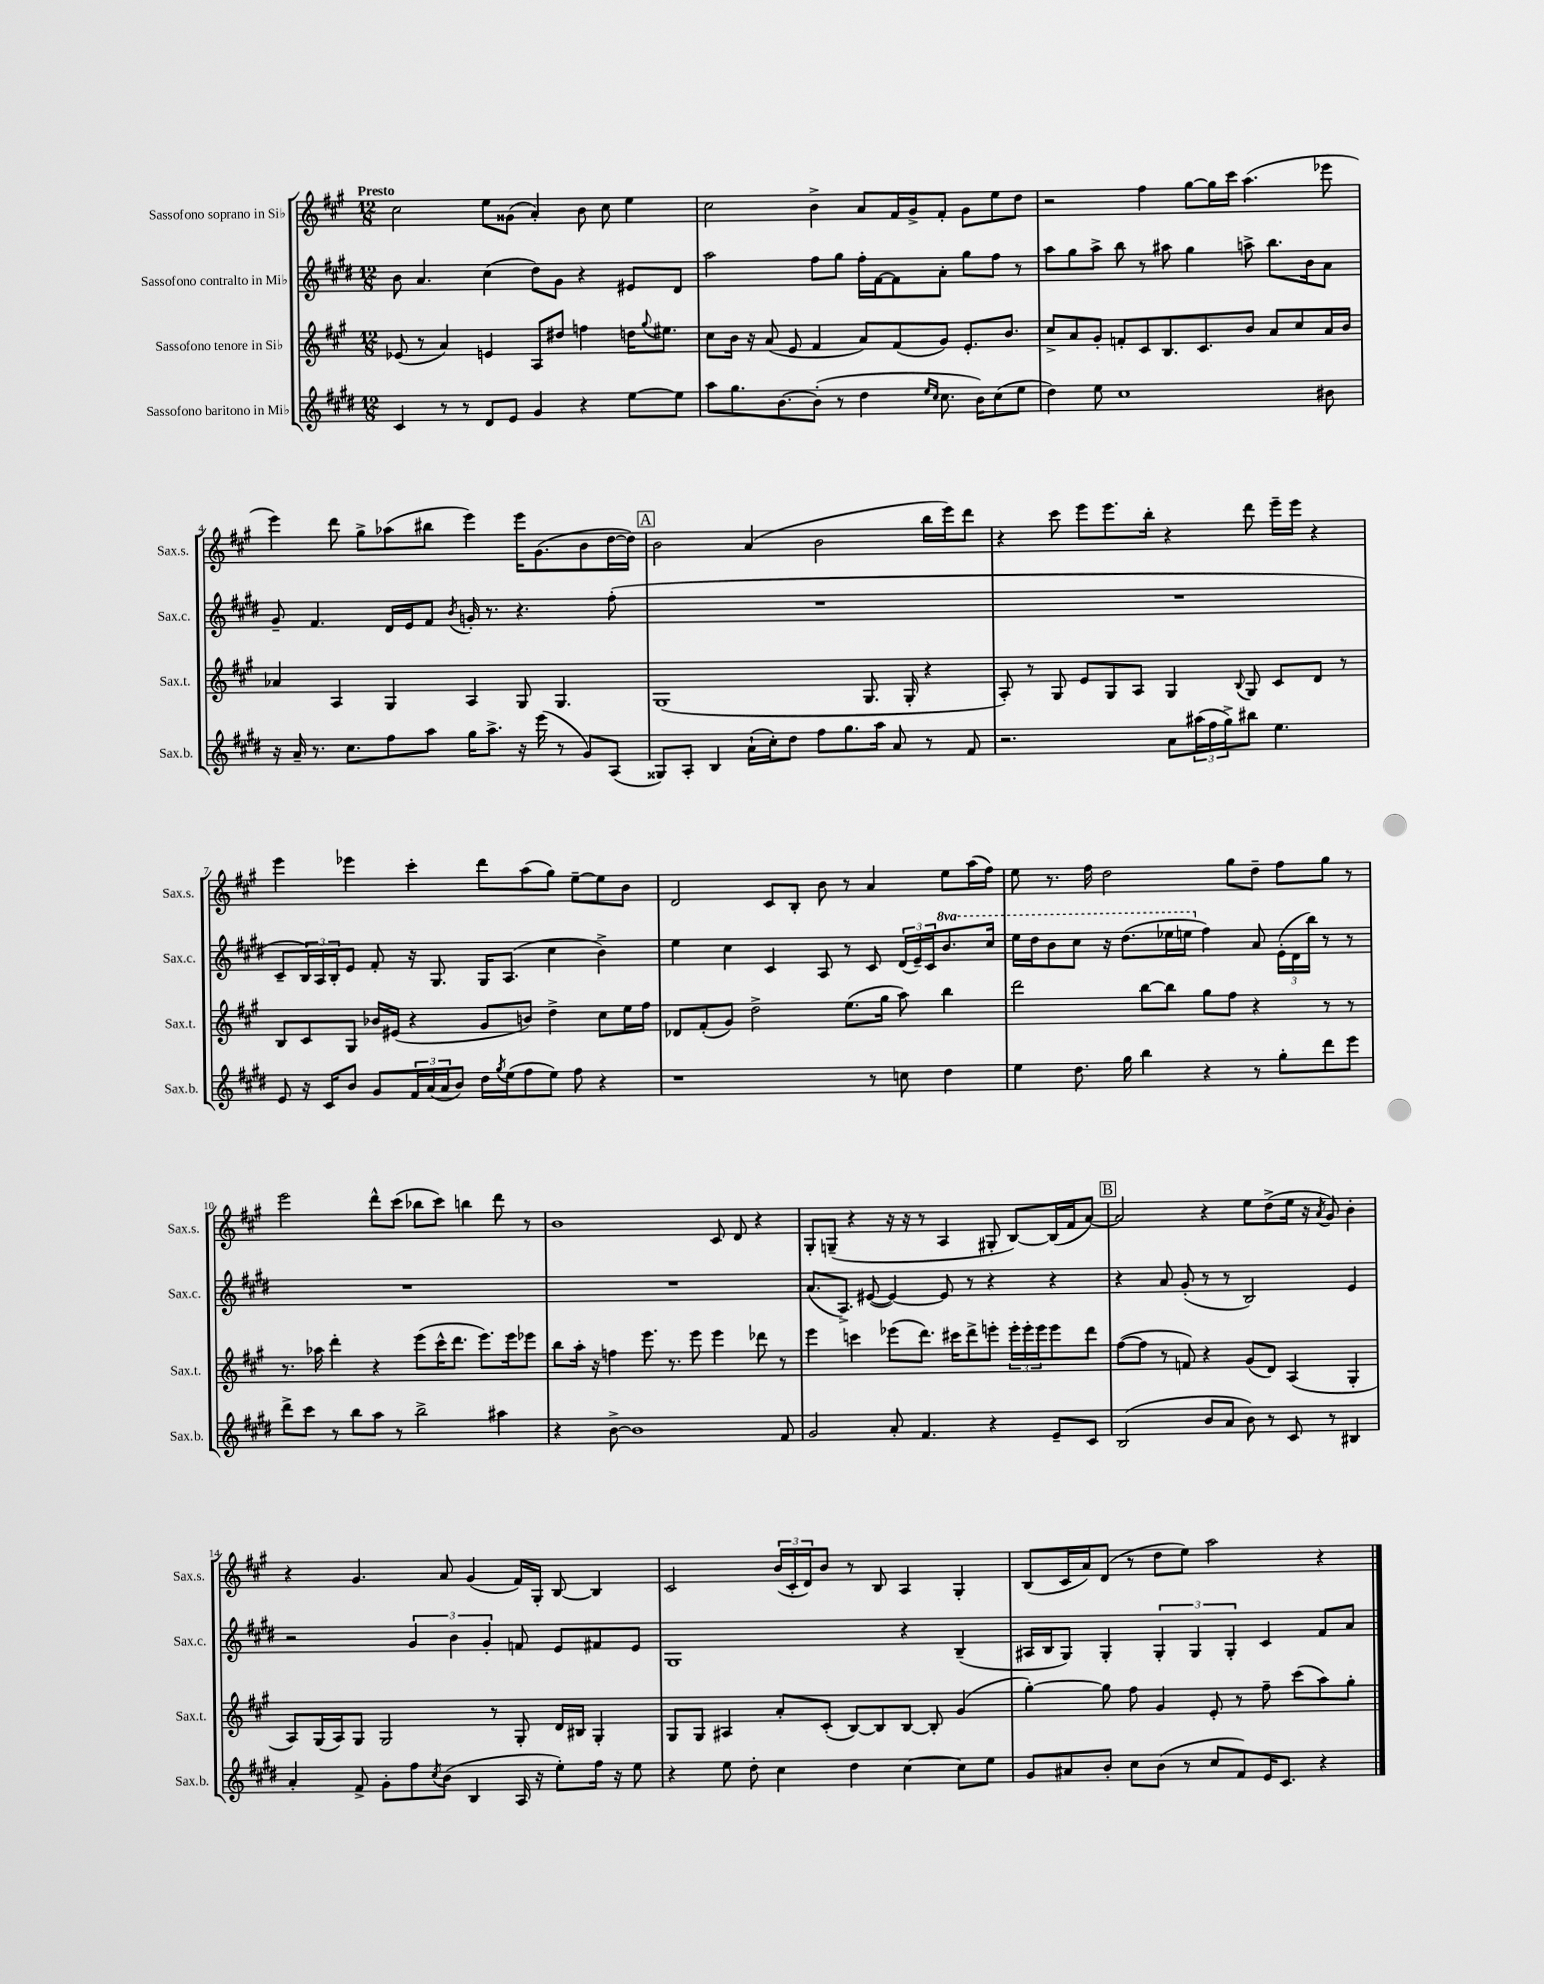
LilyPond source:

<<
\new StaffGroup <<
\new Staff = "s0" \with { instrumentName = "Sassofono soprano in Sib" shortInstrumentName = "Sax.s." } {
    \clef treble \key a \major \numericTimeSignature \time 12/8 \tempo "Presto"
    cis''2 e''8 gisis'8( a'4-.) b'8 cis''8 e''4 |
    cis''2 b'4-> a'8 fis'16 gis'16-> fis'8-. gis'8 e''8 d''8 |
    r2 fis''4 gis''8~ gis''16 cis'''16 a''4.( ees'''8 |
    e'''4) d'''8 gis''8-> aes''8( bis''8 e'''4) e'''16 gis'8.( b'8 d''16~ d''16) |
    \mark \markup { \box "A" } b'2 a'4( b'2 b''16 e'''16) d'''8 |
    r4 cis'''8 e'''8 e'''8. b''16-. r4 d'''8 e'''16-- e'''16 r4 |
    e'''4 ees'''4 cis'''4-. d'''8 a''8( gis''8) e''8~-- e''8 b'8 |
    d'2 cis'8 b8-. b'8 r8 a'4 e''8 a''16( fis''16) |
    e''8 r8. fis''16 d''2 gis''8 d''8-- fis''8 gis''8 r8 |
    e'''2 d'''8-^ cis'''8( bes''8 cis'''8) b''4 d'''8 r8 |
    b'1 cis'8 d'8 r4 |
    gis8-. g8--( r4 r16 r16 r8 a4 gis8-. b8~) b16( fis'16 a'8~) |
    \mark \markup { \box "B" } a'2 r4 e''8 d''8->( e''16 r16 \acciaccatura { a'8 } gis'8) b'4-. |
    r4 gis'4. a'8 gis'4( fis'16) gis16-. b8~ b4 |
    cis'2 \tuplet 3/2 { b'16( cis'16-. d'16) } b'8 r8 b8 a4 gis4-. |
    b8( cis'16 a'16) d'8( r8 d''8 e''8) a''2 r4 \bar "|." |
}
\new Staff = "s1" \with { instrumentName = "Sassofono contralto in Mib" shortInstrumentName = "Sax.c." } {
    \clef treble \key e \major \numericTimeSignature \time 12/8 \set Staff.ottavationMarkups = #ottavation-simple-ordinals
    b'8 a'4. cis''4( dis''8) gis'8 r4 eis'8 dis'8 |
    a''2 fis''8 gis''8 fis''16-. fis'16~ fis'8 a'8-. gis''8 fis''8 r8 |
    a''8 gis''8 a''8-> b''8 r8 ais''8 gis''4 a''8-> b''8. b'16 a'8 |
    gis'8-- fis'4. dis'16 e'16 fis'8 \acciaccatura { b'8 } g'16-. r8. r4. fis''8-.( |
    \mark \markup { \box "A" } R1. |
    R1. |
    cis'8-- \tuplet 3/2 { b16) a16 b16-. } e'8 fis'8-. r16 gis8. gis16 a8.( cis''4 b'4->) |
    e''4 cis''4 cis'4 a8 r8 cis'8 \tuplet 3/2 { dis'16( e'16--) cis'16 } \ottava #1 b''8. cis'''16 |
    e'''16 dis'''16 b''8 cis'''8 r16 dis'''8.( ees'''16 e'''16 \ottava #0 fis''4) a'8 \tuplet 3/2 { e'16-.( dis'16 b''16) } r8 r8 |
    R1. |
    R1. |
    a'8.( a8.->) eis'8~( eis'4~) eis'8 r8 r4 r4 |
    \mark \markup { \box "B" } r4 a'8 gis'8-.( r8 r8 b2) e'4 |
    r2 \tuplet 3/2 { gis'4 b'4 gis'4-. } f'8 e'8 fis'8 e'8 |
    gis1 r4 b4--( |
    ais16 b16 gis8) gis4-. \tuplet 3/2 { gis4-. gis4 gis4-. } cis'4 fis'8 a'8 \bar "|." |
}
\new Staff = "s2" \with { instrumentName = "Sassofono tenore in Sib" shortInstrumentName = "Sax.t." } {
    \clef treble \key a \major \numericTimeSignature \time 12/8
    ees'8( r8 a'4) e'4 a8 dis''8 f''4 d''16 \appoggiatura { gis''8 } eis''8. |
    cis''8 b'16 r16 a'8( e'8 fis'4 a'8) fis'8( gis'8) e'8.-. b'8. |
    cis''8-> a'8 gis'8-. f'8-. cis'8 b8. cis'8. b'8 a'8 cis''8 a'16 b'16 |
    aes'4 a4 gis4 a4 gis8 gis4. |
    \mark \markup { \box "A" } gis1( gis8. gis16-. r4 |
    a8-.) r8 gis8 e'8 gis8 a8 gis4 \appoggiatura { b8 } gis8 cis'8 d'8 r8 |
    b8 cis'8 gis8 bes'16 eis'16( r4 gis'8 b'8) d''4-> cis''8 e''16 fis''16 |
    des'8 fis'8-.( gis'8) d''2-> e''8.( gis''16 a''8) b''4 |
    d'''2 b''8~ b''8 gis''8 fis''8 r4 r8 r8 |
    r8. aes''16 d'''4-. r4 e'''8( cis'''16-^ d'''8. e'''8.) e'''16 ees'''8 |
    b''8 a''16-. r16 f''4 e'''8. r8. e'''8 e'''4 des'''8 r8 |
    e'''4 c'''4 ees'''8( d'''8.) cis'''16 d'''8-> e'''8-. \tuplet 3/2 { e'''16-. e'''16-. e'''16 } e'''8 d'''8 |
    \mark \markup { \box "B" } fis''8~( fis''8 r8 f'8) r4 gis'8( d'8) a4( gis4-. |
    a8) gis16( a16) gis8 gis2 r8 gis8-. d'16 bis16 gis4-. |
    gis8 gis8 ais4 a'8-. cis'8-.( b8~) b8 b8~ b8-. gis'4( |
    gis''4~-.) gis''8 fis''8 gis'4 e'8-. r8 fis''8-- cis'''8( a''8) gis''8-. \bar "|." |
}
\new Staff = "s3" \with { instrumentName = "Sassofono baritono in Mib" shortInstrumentName = "Sax.b." } {
    \clef treble \key e \major \numericTimeSignature \time 12/8
    cis'4 r8 r8 dis'8 e'8 gis'4 r4 e''8~ e''8 |
    a''8 gis''8. b'8.~ b'8-.( r8 dis''4 \grace { e''16 cis''16 } cis''8. b'16) cis''8( e''8 |
    dis''4) e''8 cis''1 bis'8 |
    r16 a'16-- r8. cis''8. fis''8 a''8 gis''16 a''8.-> r16 e'''16( r8 gis'8) a8( |
    \mark \markup { \box "A" } gisis8) a8-. b4 a'16-!( cis''16-.) dis''8 fis''8 gis''8. a''16 a'8 r8 fis'8 |
    r2. a'8 \tuplet 3/2 { ais''16( fis''16 gis''16->) } bis''8 e''4. |
    e'8 r16 cis'16 b'8 gis'8 \tuplet 3/2 { fis'16 a'16( a'16 } b'8) dis''16 \acciaccatura { gis''8 } e''16( fis''8 e''8) fis''8 r4 |
    r1 r8 c''8 dis''4 |
    e''4 dis''8. gis''16 b''4 r4 r8 gis''8-. dis'''8 e'''8 |
    dis'''8-> cis'''8 r8 b''8 a''8 r8 b''2-> ais''4 |
    r4 b'8~-> b'1 fis'8 |
    gis'2 a'8-. fis'4. r4 e'8-- cis'8 |
    \mark \markup { \box "B" } b2( b'8 a'8 b'8) r8 cis'8 r8 bis4 |
    a'4-. fis'8-> gis'8-. fis''8 \acciaccatura { cis''8 } b'8( b4 a16 r16 e''8-.) fis''16 r16 e''8 |
    r4 e''8 dis''8-. cis''4 dis''4 cis''4~ cis''8 e''8 |
    gis'8 ais'8 b'8-. cis''8 b'8( r8 cis''8 fis'8) e'16 cis'8. r4 \bar "|." |
}
>>
>>
